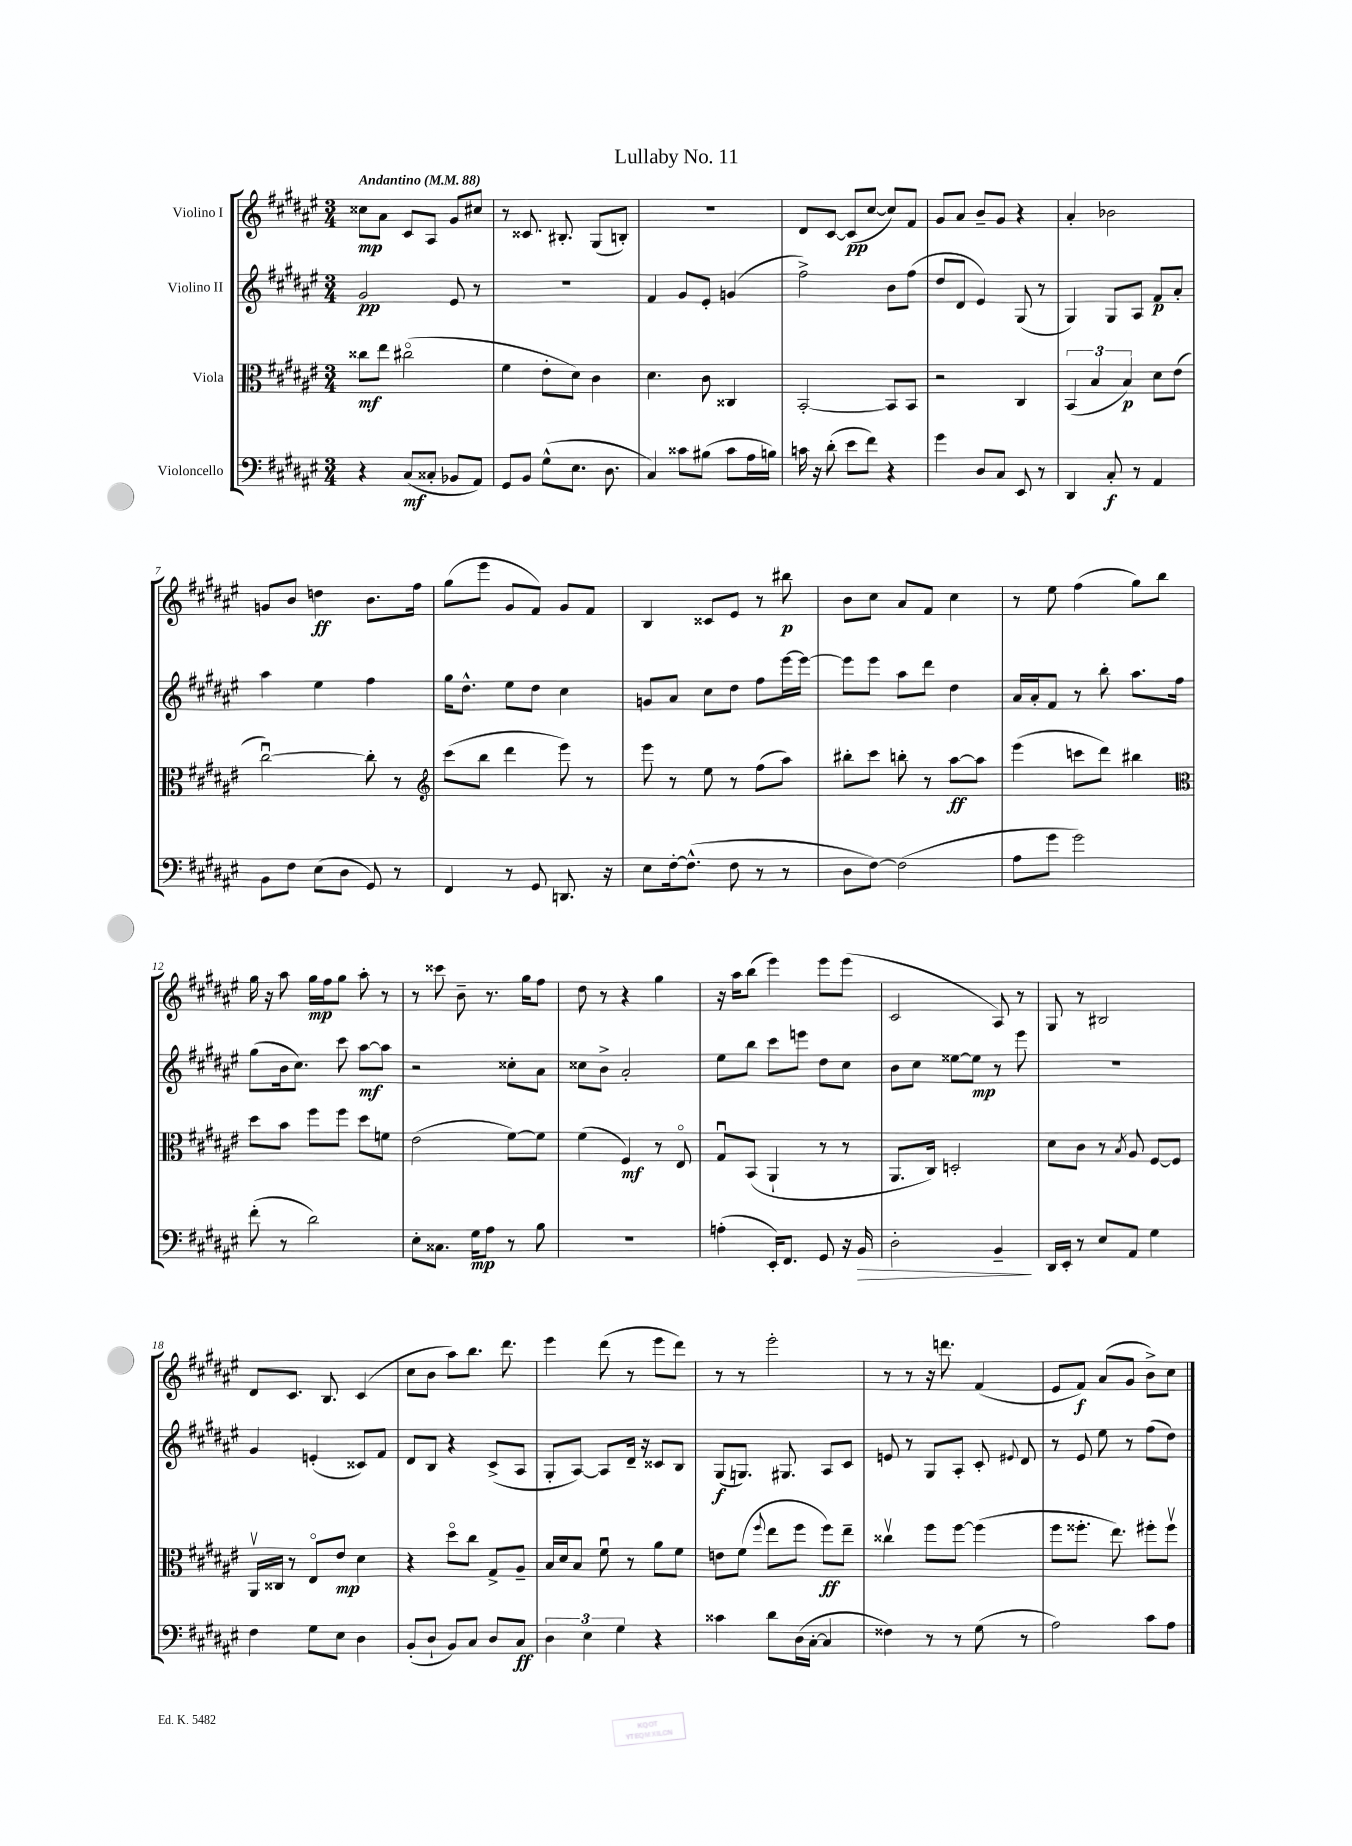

**kern	**dynam	**kern	**dynam	**kern	**dynam	**kern	**dynam
*part4	*part4	*part3	*part3	*part2	*part2	*part1	*part1
*staff4	*staff4	*staff3	*staff3	*staff2	*staff2	*staff1	*staff1
*I"Violoncello	*	*I"Viola	*	*I"Violino II	*	*I"Violino I	*
*clefF4	*	*clefC3	*	*clefG2	*	*clefG2	*
*k[f#c#g#d#a#e#]	*	*k[f#c#g#d#a#e#]	*	*k[f#c#g#d#a#e#]	*	*k[f#c#g#d#a#e#]	*
*M3/4	*	*M3/4	*	*M3/4	*	*M3/4	*
*MM88	*	*MM88	*	*MM88	*	*MM88	*
=1	=1	=1	=1	=1	=1	=1	=1
!	!	!	!	!	!	!LO:TX:a:B:t=Andantino	!
4r	.	8cc##X\L	mf	2g#/	pp	8cc##X\L	mp
.	.	8ee#\J	.	.	.	8a#\J	.
(8C#/L	mf	(2cc#X\	.	.	.	8c#/L	.
8C##X'/J	.	.	.	.	.	8A#/J	.
8BB-X/L	.	.	.	8e#/	.	8g#/L	.
8AA#/J)	.	.	.	8r	.	8cc#X/J	.
=2	=2	=2	=2	=2	=2	=2	=2
8GG#/L	.	4f#\	.	2.r	.	8r	.
8BB/J	.	.	.	.	.	8.c##X/	.
(8G#^^\L	.	8e#'\L	.	.	.	.	.
.	.	.	.	.	.	8.B#X'/	.
8.E#\J	.	8d#\J)	.	.	.	.	.
.	.	4c#\	.	.	.	(8G#/L	.
8.D#\	.	.	.	.	.	.	.
.	.	.	.	.	.	8Bn'/J)	.
=3	=3	=3	=3	=3	=3	=3	=3
4C#/)	.	4.d#\	.	4f#/	.	2.r	.
8c##X\L	.	.	.	8g#/L	.	.	.
(8B#X\J	.	8c#\	.	8e#'/J	.	.	.
8c##\L	.	4C##X/	.	(4gn/	.	.	.
16A#\L	.	.	.	.	.	.	.
16Bn\JJ)	.	.	.	.	.	.	.
=4	=4	=4	=4	=4	=4	=4	=4
16cn\	.	[2BB'/	.	2ff#^\)	.	8d#/L	.
16r	.	.	.	.	.	.	.
(8d#'\	.	.	.	.	.	[8c#/J	.
8e#\L	.	.	.	.	.	(8c#/L]	pp
8f#\J)	.	.	.	.	.	[8cc#/J	.
4r	.	8BB/L]	.	8b\L	.	8cc#/L])	.
.	.	8BB/J	.	(8ff#\J	.	8f#/J	.
=5	=5	=5	=5	=5	=5	=5	=5
4g#\	.	2r	.	8dd#/L	.	8g#/L	.
.	.	.	.	8d#/J	.	8a#/J	.
8D#/L	.	.	.	4e#/)	.	8b~/L	.
8C#/J	.	.	.	.	.	8g#/J	.
8EE#/	.	4C#/	.	(8G#/	.	4r	.
8r	.	.	.	8r	.	.	.
=6	=6	=6	=6	=6	=6	=6	=6
4DD#/	.	(6BB/	.	4G#/)	.	4a#'/	.
.	.	6B/	.	.	.	.	.
8C#'/	f	.	.	8G#/L	.	2b-X\	.
.	.	6B/)	p	.	.	.	.
8r	.	.	.	8A#/J	.	.	.
4AA#/	.	8d#\L	.	8f#/L	p	.	.
.	.	(8e#\J	.	8a#'/J	.	.	.
!!LO:LB:g=z
=7	=7	=7	=7	=7	=7	=7	=7
8BB\L	.	[2cc#u\)	.	4aa#\	.	8gn/L	.
8F#\J	.	.	.	.	.	8b/J	.
(8E#\L	.	.	.	4ee#\	.	4ddn\	ff
8D#\J	.	.	.	.	.	.	.
8GG#/)	.	8cc#'\]	.	4ff#\	.	8.b\L	.
8r	.	8r	.	.	.	.	.
.	.	.	.	.	.	16ff#\Jk	.
=8	=8	=8	=8	=8	=8	=8	=8
*	*	*clefG2	*	*	*	*	*
4FF#/	.	(8ccc#\L	.	16gg#\KL	.	(8gg#\L	.
.	.	.	.	8.dd#^^\J	.	.	.
.	.	8bb\J	.	.	.	8eee#\J	.
8r	.	4ddd#\	.	8ee#\L	.	8g#/L	.
8GG#/	.	.	.	8dd#\J	.	8f#/J)	.
8.DDn/	.	8eee#\)	.	4cc#\	.	8g#/L	.
.	.	8r	.	.	.	8f#/J	.
16r	.	.	.	.	.	.	.
=9	=9	=9	=9	=9	=9	=9	=9
8E#\L	.	8eee#\	.	8gn/L	.	4B/	.
[16F#'\k	.	8r	.	8a#/J	.	.	.
(8.F#^^\J]	.	.	.	.	.	.	.
.	.	8ee#\	.	8cc#\L	.	8c##X/L	.
8F#\	.	8r	.	8dd#\J	.	8e#/J	.
8r	.	(8ff#\L	.	8ff#\L	.	8r	.
8r	.	8aa#\J)	.	[16eee#\L	.	8bb#X\	p
.	.	.	.	16eee#\JJ_	.	.	.
=10	=10	=10	=10	=10	=10	=10	=10
8D#\L	.	8bb#X'\L	.	8eee#\L]	.	8b\L	.
[8F#\J)	.	8ccc#\J	.	8eee#\J	.	8cc#\J	.
(2F#\]	.	8bbn'\	.	8aa#\L	.	8a#/L	.
.	.	8r	.	8ddd#\J	.	8f#/J	.
.	.	[8aa#\L	ff	4dd#\	.	4cc#\	.
.	.	8aa#\J]	.	.	.	.	.
=11	=11	=11	=11	=11	=11	=11	=11
8A#\L	.	(4eee#\	.	16a#/LL	.	8r	.
.	.	.	.	16a#'/J	.	.	.
8g#\J	.	.	.	8f#/J	.	8ee#\	.
2g#\)	.	8cccn\L	.	8r	.	(4ff#\	.
.	.	8ddd#\J)	.	8bb'\	.	.	.
.	.	4bb#X\	.	8.aa#\L	.	8gg#\L)	.
.	.	.	.	.	.	8bb\J	.
.	.	.	.	16ff#\Jk	.	.	.
!!LO:LB:g=z
=12	=12	=12	=12	=12	=12	=12	=12
*	*	*clefC3	*	*	*	*	*
(8f#'\	.	8dd#\L	.	(8gg#\L	.	16gg#\	.
.	.	.	.	.	.	16r	.
8r	.	8b\J	.	16b\k	.	8aa#\	.
.	.	.	.	8.cc#\J)	.	.	.
2d#\)	.	8ff#\L	.	.	.	16gg#\LL	mp
.	.	.	.	.	.	16ff#\J	.
.	.	8ff#\J	.	8ccc#\	.	8gg#\J	.
.	.	8dd#\L	.	[8aa#\L	mf	8aa#'\	.
.	.	8fn\J	.	8aa#\J]	.	8r	.
=13	=13	=13	=13	=13	=13	=13	=13
8E#'\L	.	(2e#\	.	2r	.	8r	.
8.C##X\J	.	.	.	.	.	8ccc##X\	.
.	.	.	.	.	.	8b~\	.
16G#\KL	mp	.	.	.	.	.	.
8A#\J	.	.	.	.	.	8.r	.
8r	.	[8f#\L)	.	8cc##X'\L	.	.	.
.	.	.	.	.	.	16gg#\KL	.
8B\	.	8f#\J]	.	8a#\J	.	8ff#\J	.
=14	=14	=14	=14	=14	=14	=14	=14
2.r	.	(4f#\	.	8cc##X\L	.	8dd#\	.
.	.	.	.	8b^\J	.	8r	.
.	.	4F#/)	mf	2a#'/	.	4r	.
.	.	8r	.	.	.	4gg#\	.
.	.	8E#/	.	.	.	.	.
=15	=15	=15	=15	=15	=15	=15	=15
(4An'\	.	8G#u/L	.	8ee#\L	.	16r	.
.	.	.	.	.	.	16aa#\KL	.
.	.	(8BB/J	.	8bb\J	.	(8bb\J	.
16EE#'/KL)	.	4AA#`/	.	8ccc#\L	.	4eee#\)	.
8.FF#/J	.	.	.	.	.	.	.
.	.	.	.	8eeen\J	.	.	.
8GG#/	.	8r	.	8dd#\L	.	8eee#\L	.
16r	.	8r	.	8cc#\J	.	(8eee#\J	.
!	!LO:HP:b	!	!	!	!	!	!
16BB/	>	.	.	.	.	.	.
=16	=16	=16	=16	=16	=16	=16	=16
2D#'\	.	8.AA#/L	.	8b\L	.	2c#/	.
.	.	.	.	8cc#\J	.	.	.
.	.	16C#/Jk)	.	.	.	.	.
.	.	2Dn'/	.	[8ee##X\L	.	.	.
.	.	.	.	8ee##\J]	mp	.	.
4BB~/	.	.	.	8r	.	8A#/)	.
.	.	.	.	8eee#\	.	8r	.
.	]	.	.	.	.	.	.
=17	=17	=17	=17	=17	=17	=17	=17
16DD#/LL	.	8d#\L	.	2.r	.	8G#/	.
16EE#'/JJ	.	.	.	.	.	.	.
8r	.	8c#\J	.	.	.	8r	.
8E#/L	.	8r	.	.	.	2B#X/	.
.	.	8qB/	.	.	.	.	.
8AA#/J	.	8A#/	.	.	.	.	.
4G#\	.	[8F#/L	.	.	.	.	.
.	.	8F#/J]	.	.	.	.	.
!!LO:LB:g=z
=18	=18	=18	=18	=18	=18	=18	=18
4F#\	.	16AA#v/LL	.	4g#/	.	8d#/L	.
.	.	16C##X/JJ	.	.	.	.	.
.	.	8r	.	.	.	8.c#/J	.
8G#\L	.	8E#/L	.	(4en'/	.	.	.
.	.	.	.	.	.	8.B/	.
8E#\J	.	8e#/J	mp	.	.	.	.
4D#\	.	4d#\	.	8c##X/L)	.	(4c#/	.
.	.	.	.	8f#/J	.	.	.
=19	=19	=19	=19	=19	=19	=19	=19
(8BB'/L	.	4r	.	8d#/L	.	8cc#\L	.
8D#`/J	.	.	.	8B/J	.	8b\J	.
8BB/L)	.	8dd#\L	.	4r	.	8aa#\L)	.
8C#/J	.	8cc#\J	.	.	.	8.bb\J	.
8D#/L	.	8G#^/L	.	(8c#^/L	.	.	.
.	.	.	.	.	.	8.ddd#\	.
8C#/J	ff	8A#~/J	.	8A#/J	.	.	.
=20	=20	=20	=20	=20	=20	=20	=20
6D#\	.	16B/LL	.	8G#'/L	.	4eee#\	.
.	.	16d#/J	.	.	.	.	.
.	.	8B/J	.	[8A#/J)	.	.	.
6E#\	.	.	.	.	.	.	.
.	.	8f#u\	.	8A#/L]	.	(8ddd#\	.
6G#\	.	.	.	.	.	.	.
.	.	8r	.	16d#~/Jk	.	8r	.
.	.	.	.	16r	.	.	.
4r	.	8a#\L	.	8c##X/L	.	8eee#\L	.
.	.	8f#\J	.	8B/J	.	8ddd#\J)	.
=21	=21	=21	=21	=21	=21	=21	=21
4c##X\	.	8en\L	.	(8G#/L	f	8r	.
.	.	(8f#\J	.	8.Gn/J)	.	8r	.
.	.	8qqff#/	.	.	.	.	.
8d#\L	.	8ee#\L	.	.	.	2eee#'\	.
.	.	.	.	8.G#X/	.	.	.
(16D#\L	.	8ff#\J	.	.	.	.	.
[16C#'\JJ	.	.	.	.	.	.	.
4C#/]	.	8ff#\L)	ff	8A#/L	.	.	.
.	.	8ee#~\J	.	8c#/J	.	.	.
=22	=22	=22	=22	=22	=22	=22	=22
4F##X\)	.	4cc##Xv\	.	8en/	.	8r	.
.	.	.	.	8r	.	8r	.
8r	.	8ff#\L	.	8G#/L	.	16r	.
.	.	.	.	.	.	8.dddn\	.
8r	.	[8ff#\J	.	8A#'/J	.	.	.
(8G#\	.	(4ff#\]	.	8c#'/	.	(4f#/	.
.	.	.	.	8qqe#X/	.	.	.
8r	.	.	.	8d#/	.	.	.
=23	=23	=23	=23	=23	=23	=23	=23
2A#\)	.	8ff#\L	.	8r	.	8e#/L	.
.	.	8.ff##X'\J	.	8e#/	.	8f#/J)	f
.	.	.	.	8ee#\	.	(8a#/L	.
.	.	8.ee#\)	.	.	.	.	.
.	.	.	.	8r	.	8g#/J	.
8c#\L	.	8ff#X'\L	.	(8ff#\L	.	8b^\L)	.
8A#\J	.	8ff#v\J	.	8dd#\J)	.	8cc#\J	.
==	==	==	==	==	==	==	==
*-	*-	*-	*-	*-	*-	*-	*-
